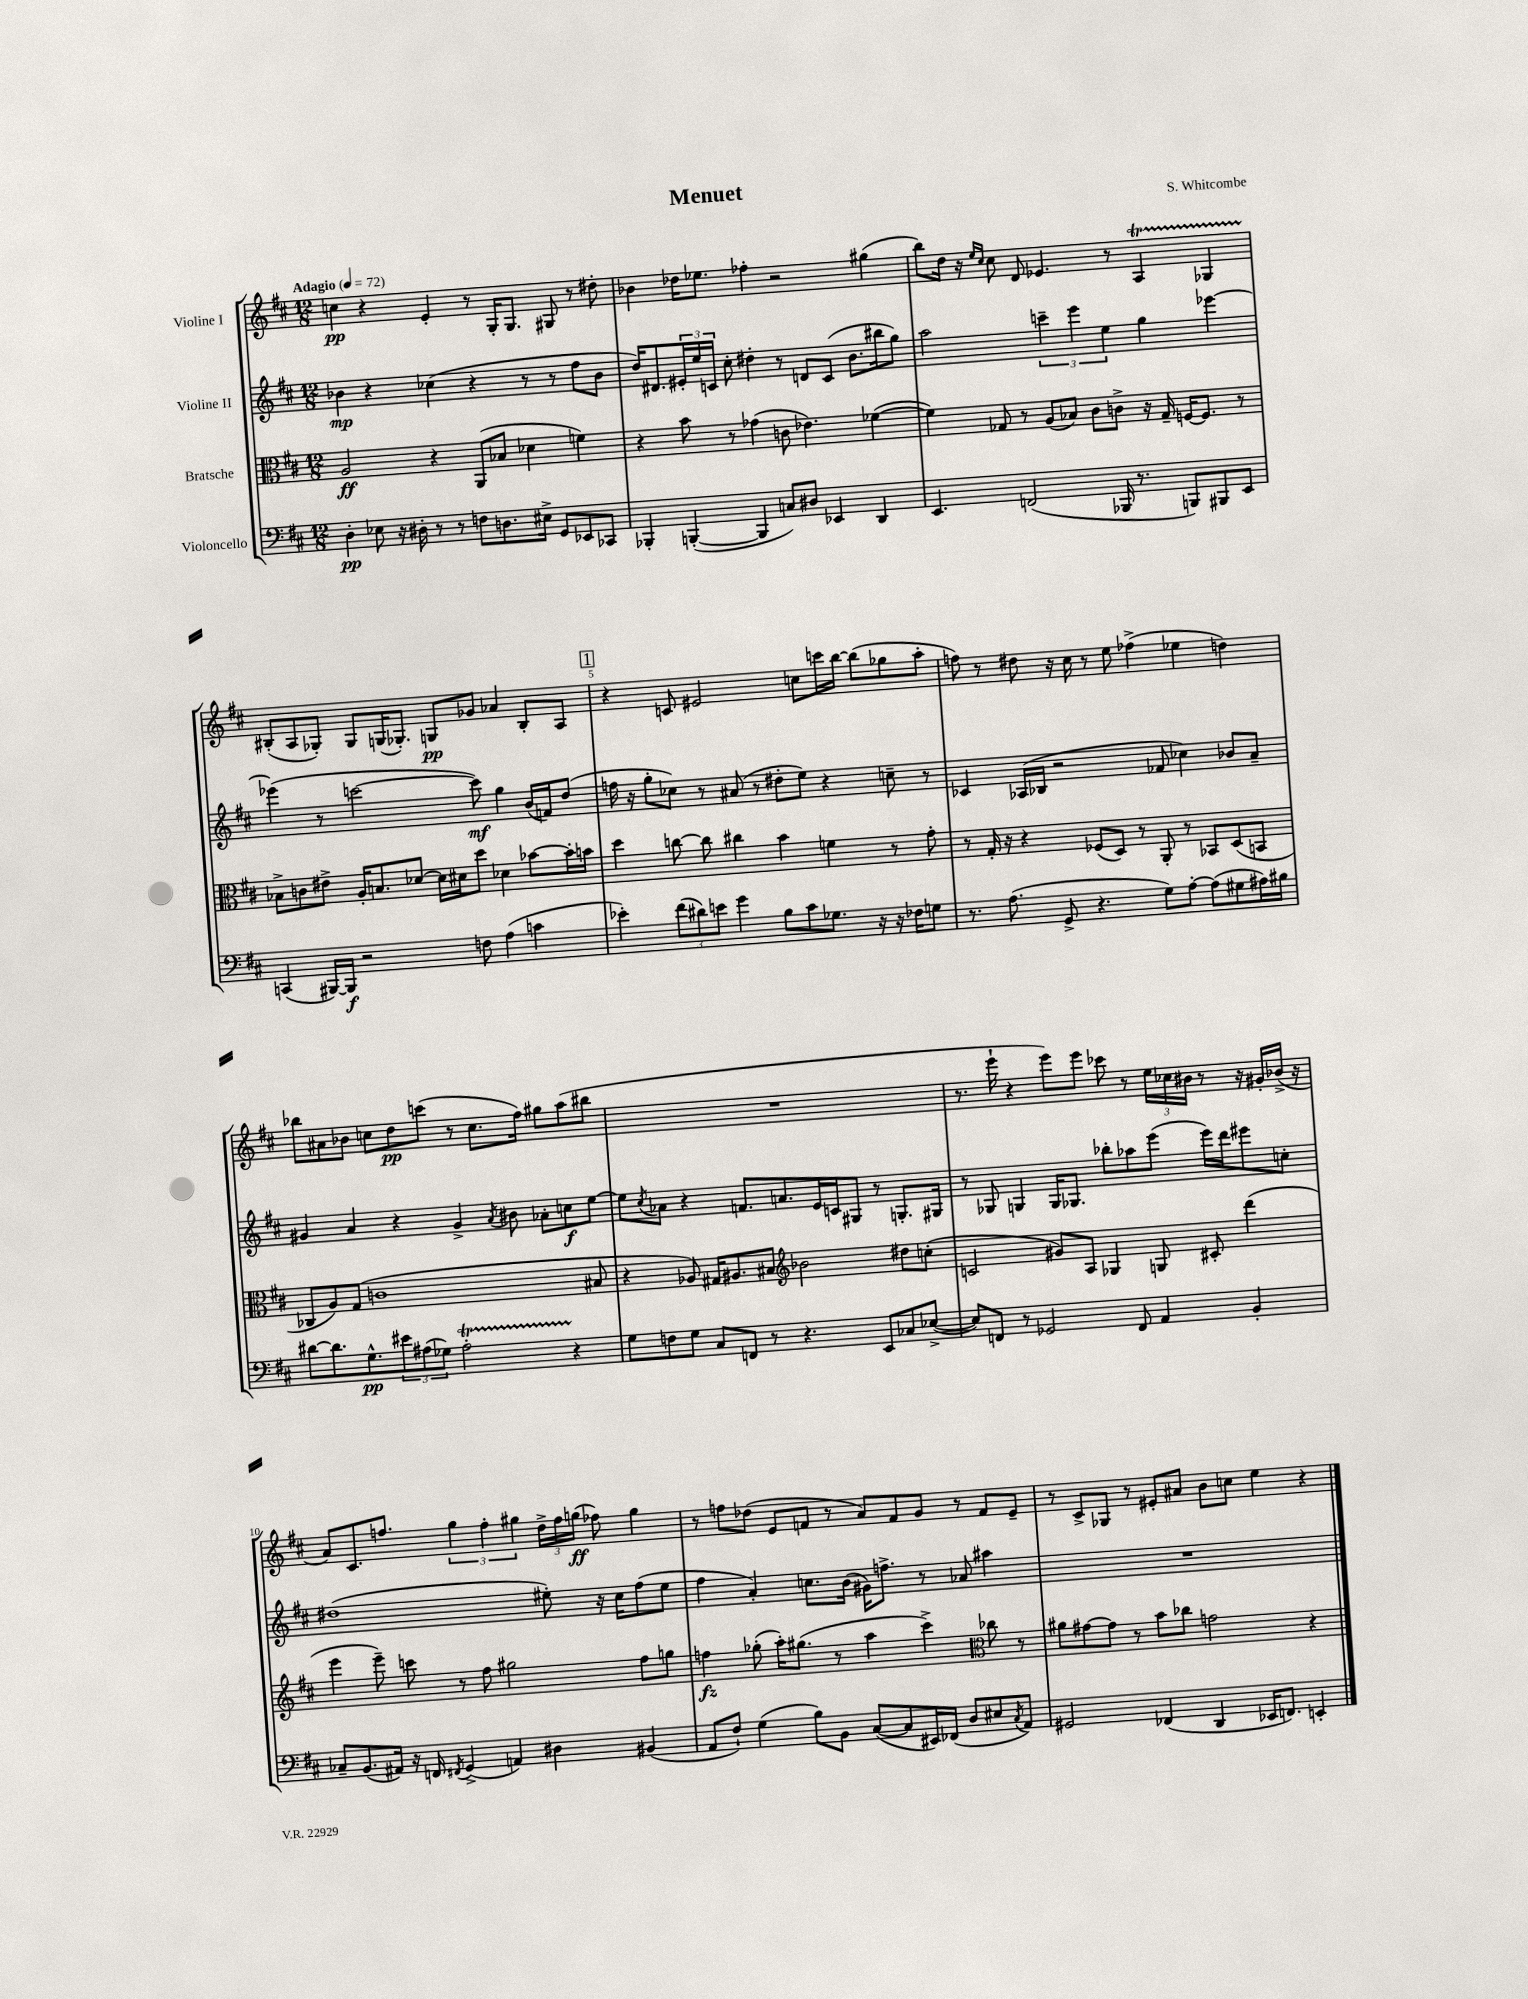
\header { title = "Menuet" composer = "S. Whitcombe" }
<<
\new StaffGroup <<
\new Staff = "s0" \with { instrumentName = "Violine I" } {
    \clef treble \key d \major \numericTimeSignature \time 12/8 \tempo "Adagio" 4 = 72
    c''4\pp r4 e'4-. r8 g16-. g8. gis8 r8 dis''8-. |
    bes'4 des''16 ees''8. fes''4-. r2 gis''4( |
    b''8) d''16 r16 \grace { e''16 cis''16 } cis''8 d'8 ees'4. r8 a4\startTrillSpan ges4 |
    bis8-.\stopTrillSpan( a8 ges8-.) ges8 g16( ges8.-.) g8\pp ges'8 aes'4 bis8-. a8 |
    \mark \markup { \box "1" } r4 c'8 eis'2 c''8 c'''16 b''16~ b''8( ges''8 a''8-. |
    f''8) r8 dis''8 r16 cis''16 r8 e''8 fes''4->( ees''4 d''4) |
    bes''8 ais'8 bes'8 c''8 d''8\pp c'''8( r8 c''8. fis''16) gis''8 a''8( bis''8 |
    R1. |
    r8. e'''16-! r4 e'''8) e'''8 ces'''8 r8 \tuplet 3/2 { e''16 ces''16 bis'16 } r8 r16 gis'16-. bes'16->( r16 |
    a'8) cis'8. f''8. \tuplet 3/2 { g''4 f''4-. gis''4 } \tuplet 3/2 { d''16-> f''16 g''16\ff( } fes''8) g''4 |
    r8 f''8 des''8( e'8 f'8 r8 a'8) f'8 g'8 r8 f'8 e'8-- |
    r8 cis'8-> ges8 r8 eis'8-. ais'8 b'8 c''8 e''4 r4 \bar "|." |
}
\new Staff = "s1" \with { instrumentName = "Violine II" } {
    \clef treble \key d \major \numericTimeSignature \time 12/8
    bes'4\mp r4 ces''4( r4 r8 r8 fis''8 bes'8 |
    d''16) dis'8. \tuplet 3/2 { eis'16-. e''16 c'16 } cis''8-. dis''4-. r8 d'8 c'8( b'8. bis''16 g''8) |
    a''2 \tuplet 3/2 { c'''4-- e'''4 e''4 } g''4 ees'''4~ |
    ees'''4( r8 c'''2~ c'''8\mf) g''4 b'16( f'16) d''8( |
    \mark \markup { \box "1" } f''16 r16 g''8-. ces''8) r8 ais'8( r8 dis''8-. e''8) r4 c''8-- r8 |
    ces'4 aes16( bes16 r2 fes'8 ces''4) bes'8 a'8-- |
    gis'4 a'4 r4 gis'4-> \acciaccatura { a'8 } bis'8 aes'8-. c''8\f e''8~ |
    e''8 \acciaccatura { cis''8 } aes'8 r4 f'8. a'8. e'16 c'16 gis8 r8 g8.-. gis16 |
    r8 ges8 g4 g16 ges8. bes''8-. aes''8 e'''8( e'''16) d'''16 eis'''8 c''8-. |
    dis''1( eis''8-.) r16 cis''16 fis''8( eis''8 |
    fis''4 a'4-.) c''8. b'16( gis'16) f''8.-> r8 aes'8 ais''4 |
    R1. \bar "|." |
}
\new Staff = "s2" \with { instrumentName = "Bratsche" } {
    \clef alto \key d \major \numericTimeSignature \time 12/8
    a2\ff r4 a,8( bes8 des'4 f'4) |
    r4 b'8 r8 ges'4( c'8 ees'4.) fes'4~( |
    fes'4) ges8 r8 a8( bes8) cis'8 c'8-> r16 ges16-- f16~ f8. r8 |
    bes8-> c'8 eis'8-> a16-. b8. des'8~ des'16 dis'16 d''8 des'4 bes'8~ bes'16-. b'16 |
    \mark \markup { \box "1" } d''4 c''8~ c''8 cis''4 b'4 f'4 r8 g'8-. |
    r8 g16-. r16 r4 fes8( d8) r8 a,8-. r8 bes,8 d8( b,8 |
    ces8 a8) g8( c'1 bis8 |
    r4 aes8) gis16 ais8. bis8 \clef treble bes'2 dis''8 c''8-.( |
    c'2 gis'8) a8 ges4 g8 cis'8-. d'''4( |
    e'''4 e'''8--) c'''8 r8 fis''8 gis''2 fis''8 g''8 |
    f''4\fz ges''8-.( a''16-.) gis''8.( r8 a''4 cis'''4->) \clef alto ces''8 r8 |
    ais'8 gis'8~ gis'8 r8 b'8 ces''8 g'2 r4 \bar "|." |
}
\new Staff = "s3" \with { instrumentName = "Violoncello" } {
    \clef bass \key d \major \numericTimeSignature \time 12/8
    d4-.\pp ees8 r16 dis16-. r8 r8 f8 d8. eis16-> g,8 ees,8 ces,8 |
    bes,,4-. b,,4~-.( b,,4 c8) dis8 ees,4 d,4 |
    e,4. f,2( bes,,16 r8. b,,8) bis,,8 e,8 |
    c,4( bis,,16~) bis,,16\f r2 f8 a4( c'4 |
    \mark \markup { \box "1" } ees'4-.) \tuplet 3/2 { fis'8( dis'8) e'8 } g'4 b8 cis'8 ges8. r16 r16 fes16 g8 |
    r8. a8.( g,8-> r4. g8) a8~-. a8( gis8 ais16) bis16 |
    dis'8~ dis'8. g8.-^\pp \tuplet 3/2 { eis'8 ais8( ges8) } ais2-.\startTrillSpan r4\stopTrillSpan |
    g8 f8 g8 cis8 f,8 r8 r4. e,8 ces8 ees8~->( |
    ees8) f,8 r8 ges,2 f,8 a,4 b,4-. |
    ces8-- b,8.( ais,16) r16 f,16 \acciaccatura { fis,8 } g,4->( a,4) dis4 bis,4( |
    a,8 fis8-!) g4( b8) b,8 cis8~( cis8 eis,16) fes,16( d8 eis8 \acciaccatura { cis8 } a,8) |
    gis,2 fes,4( d,4 ees,16 f,8.) e,4-. \bar "|." |
}
>>
>>
\layout { \context { \Score \override BarNumber.break-visibility = ##(#f #t #t) barNumberVisibility = #(every-nth-bar-number-visible 5) } }
